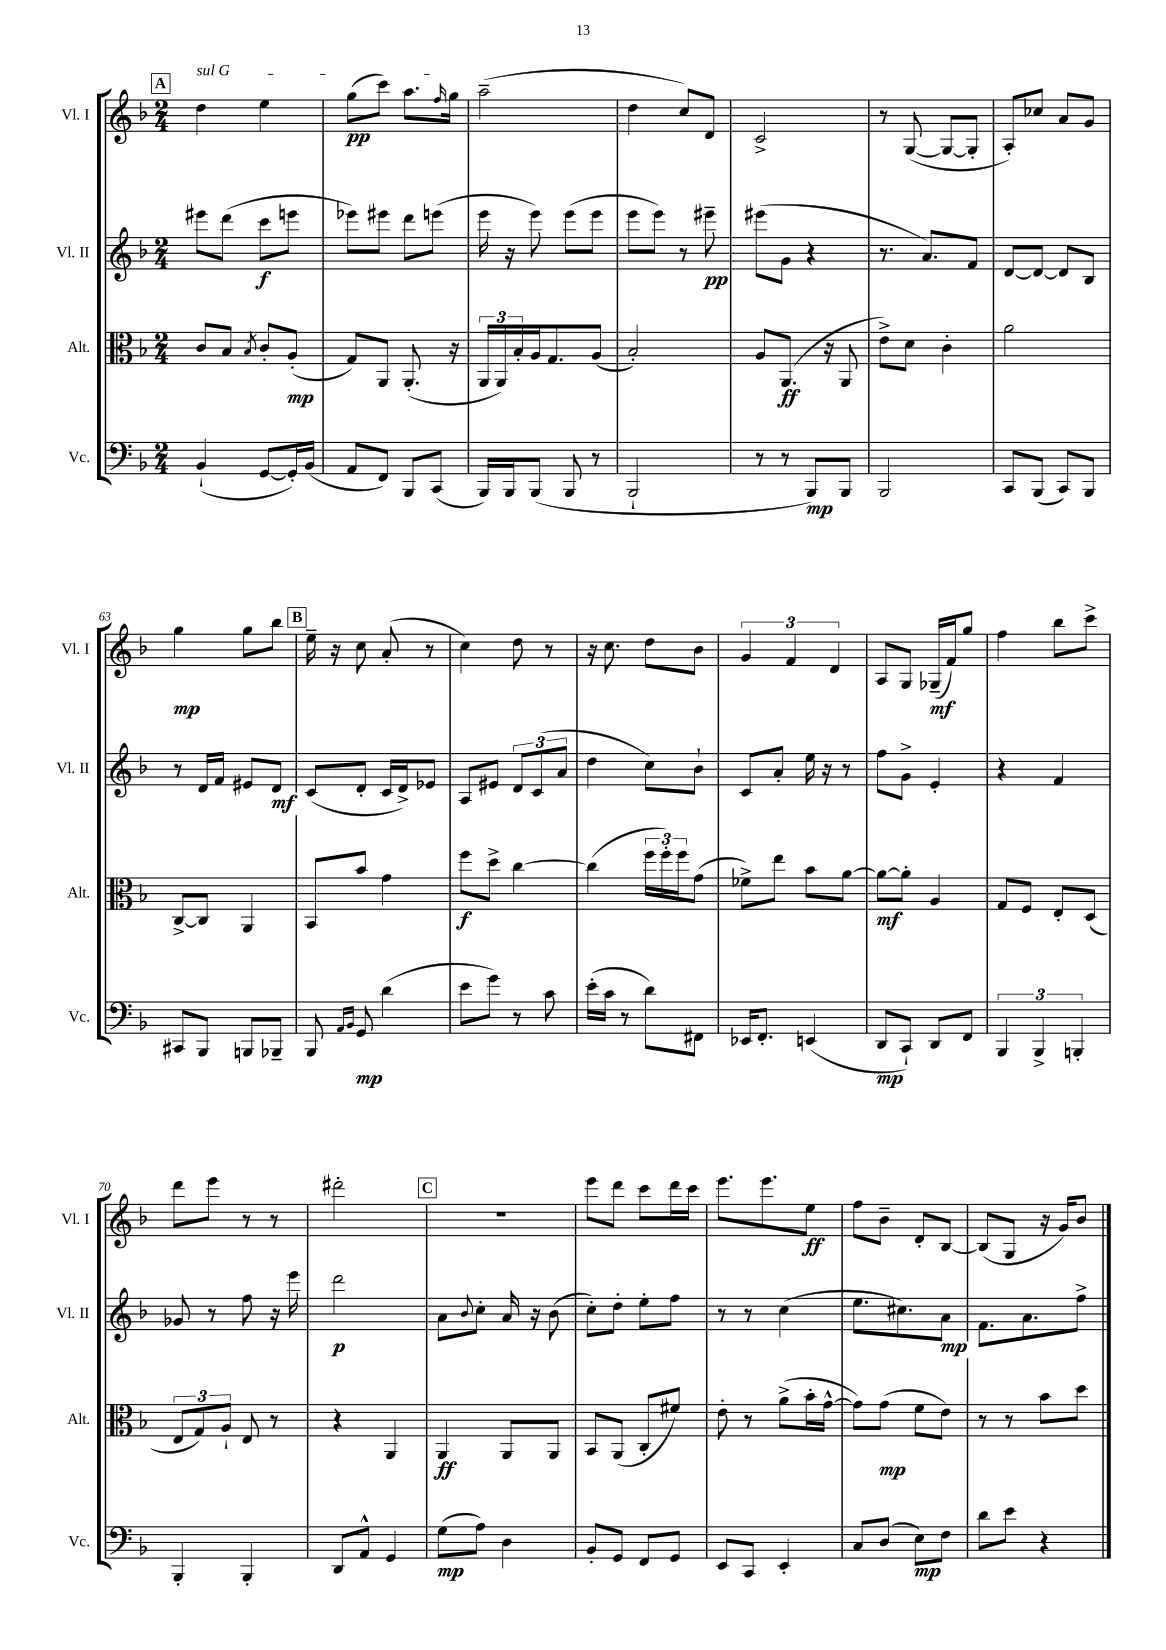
<<
\new StaffGroup <<
\new Staff = "s0" \with { instrumentName = "Vl. I" shortInstrumentName = "Vl. I" } {
    \clef treble \key f \major \numericTimeSignature \time 2/4
    \mark \markup { \box "A" } \once \override TextSpanner.bound-details.left.text = \markup { \italic "sul G" } d''4\startTextSpan e''4 |
    g''8\pp( c'''8) a''8. \grace { f''16 } g''16\stopTextSpan |
    a''2--( |
    d''4 c''8) d'8 |
    c'2-> |
    r8 g8~( g8~ g8-. |
    a8-.) ces''8 a'8 g'8 |
    g''4\mp g''8 bes''8 |
    \mark \markup { \box "B" } e''16-- r16 c''8 a'8-.( r8 |
    c''4) d''8 r8 |
    r16 c''8. d''8 bes'8 |
    \tuplet 3/2 { g'4 f'4 d'4 } |
    a8 g8 ges16--\mf( f'16) g''8 |
    f''4 bes''8 c'''8-> |
    d'''8 e'''8 r8 r8 |
    dis'''2-. |
    \mark \markup { \box "C" } R2 |
    e'''8 d'''8 c'''8 d'''16 c'''16 |
    e'''8. e'''8. e''8\ff |
    f''8 bes'8-- d'8-. bes8~ |
    bes8( g8 r16 g'16) bes'8 \bar "|." |
}
\new Staff = "s1" \with { instrumentName = "Vl. II" shortInstrumentName = "Vl. II" } {
    \clef treble \key f \major \numericTimeSignature \time 2/4
    \mark \markup { \box "A" } eis'''8 d'''8( c'''8\f e'''8 |
    ees'''8) eis'''8 d'''8 e'''8( |
    e'''16 r16 e'''8) e'''8( e'''8 |
    e'''8 e'''8) r8 eis'''8--\pp |
    eis'''8( g'8 r4 |
    r8. a'8.) f'8 |
    d'8~ d'8~ d'8 bes8 |
    r8 d'16 f'16 eis'8 d'8\mf |
    \mark \markup { \box "B" } c'8( d'8-. c'16 d'16->) ees'8 |
    a8 eis'8 \tuplet 3/2 { d'8 c'8( a'8 } |
    d''4 c''8) bes'8-! |
    c'8 a'8-. e''16 r16 r8 |
    f''8 g'8-> e'4-. |
    r4 f'4 |
    ges'8 r8 f''8 r16 e'''16 |
    d'''2\p |
    \mark \markup { \box "C" } a'8 \appoggiatura { bes'8 } c''8-. a'16 r16 bes'8( |
    c''8-.) d''8-. e''8-. f''8 |
    r8 r8 c''4( |
    e''8. cis''8.) a'8\mp |
    f'8. a'8. f''8-> \bar "|." |
}
\new Staff = "s2" \with { instrumentName = "Alt." shortInstrumentName = "Alt." } {
    \clef alto \key f \major \numericTimeSignature \time 2/4
    \mark \markup { \box "A" } c'8 bes8 \acciaccatura { bes8 } c'8-. a8-.\mp( |
    g8) a,8 a,8.-.( r16 |
    \tuplet 3/2 { a,16 a,16) bes16-. } a16 g8. a8( |
    bes2-.) |
    a8 a,8.\ff( r16 a,8 |
    e'8->) d'8 c'4-. |
    a'2 |
    c8~-> c8 a,4 |
    \mark \markup { \box "B" } bes,8 bes'8 g'4 |
    f''8\f d''8-> c''4~ |
    c''4( \tuplet 3/2 { f''16 f''16-.) f''16 } g'8( |
    fes'8->) e''8 bes'8 a'8~ |
    a'8~\mf a'8-. a4 |
    g8 f8 e8-. d8( |
    \tuplet 3/2 { e8 g8) a8-! } e8 r8 |
    r4 a,4 |
    \mark \markup { \box "C" } a,4\ff a,8 a,8 |
    bes,8 a,8( c8-. fis'8) |
    e'8-. r8 a'8->( bes'16-. g'16~-^ |
    g'8) g'8\mp( f'8 e'8) |
    r8 r8 bes'8 d''8 \bar "|." |
}
\new Staff = "s3" \with { instrumentName = "Vc." shortInstrumentName = "Vc." } {
    \clef bass \key f \major \numericTimeSignature \time 2/4
    \mark \markup { \box "A" } bes,4-!( g,8~ g,16-.) bes,16( |
    a,8 f,8) bes,,8 c,8( |
    bes,,16) bes,,16 bes,,8( bes,,8 r8 |
    bes,,2-! |
    r8 r8 bes,,8\mp) bes,,8 |
    bes,,2 |
    c,8 bes,,8( c,8) bes,,8 |
    cis,8 bes,,8 b,,8 bes,,8-- |
    \mark \markup { \box "B" } bes,,8 \grace { a,16 bes,16 } g,8\mp d'4( |
    e'8 g'8) r8 c'8 |
    e'16-.( c'16 r8 d'8) fis,8 |
    ees,16 f,8.-. e,4( |
    d,8\mp c,8-!) d,8 f,8 |
    \tuplet 3/2 { bes,,4 bes,,4-> b,,4-. } |
    bes,,4-. bes,,4-. |
    d,8 a,8-^ g,4 |
    \mark \markup { \box "C" } g8\mp( a8) d4 |
    bes,8-. g,8 f,8 g,8 |
    e,8 c,8 e,4-. |
    c8 d8( e8\mp) f8 |
    d'8 e'8 r4 \bar "|." |
}
>>
>>
\layout { \context { \Score currentBarNumber = #56 } }
